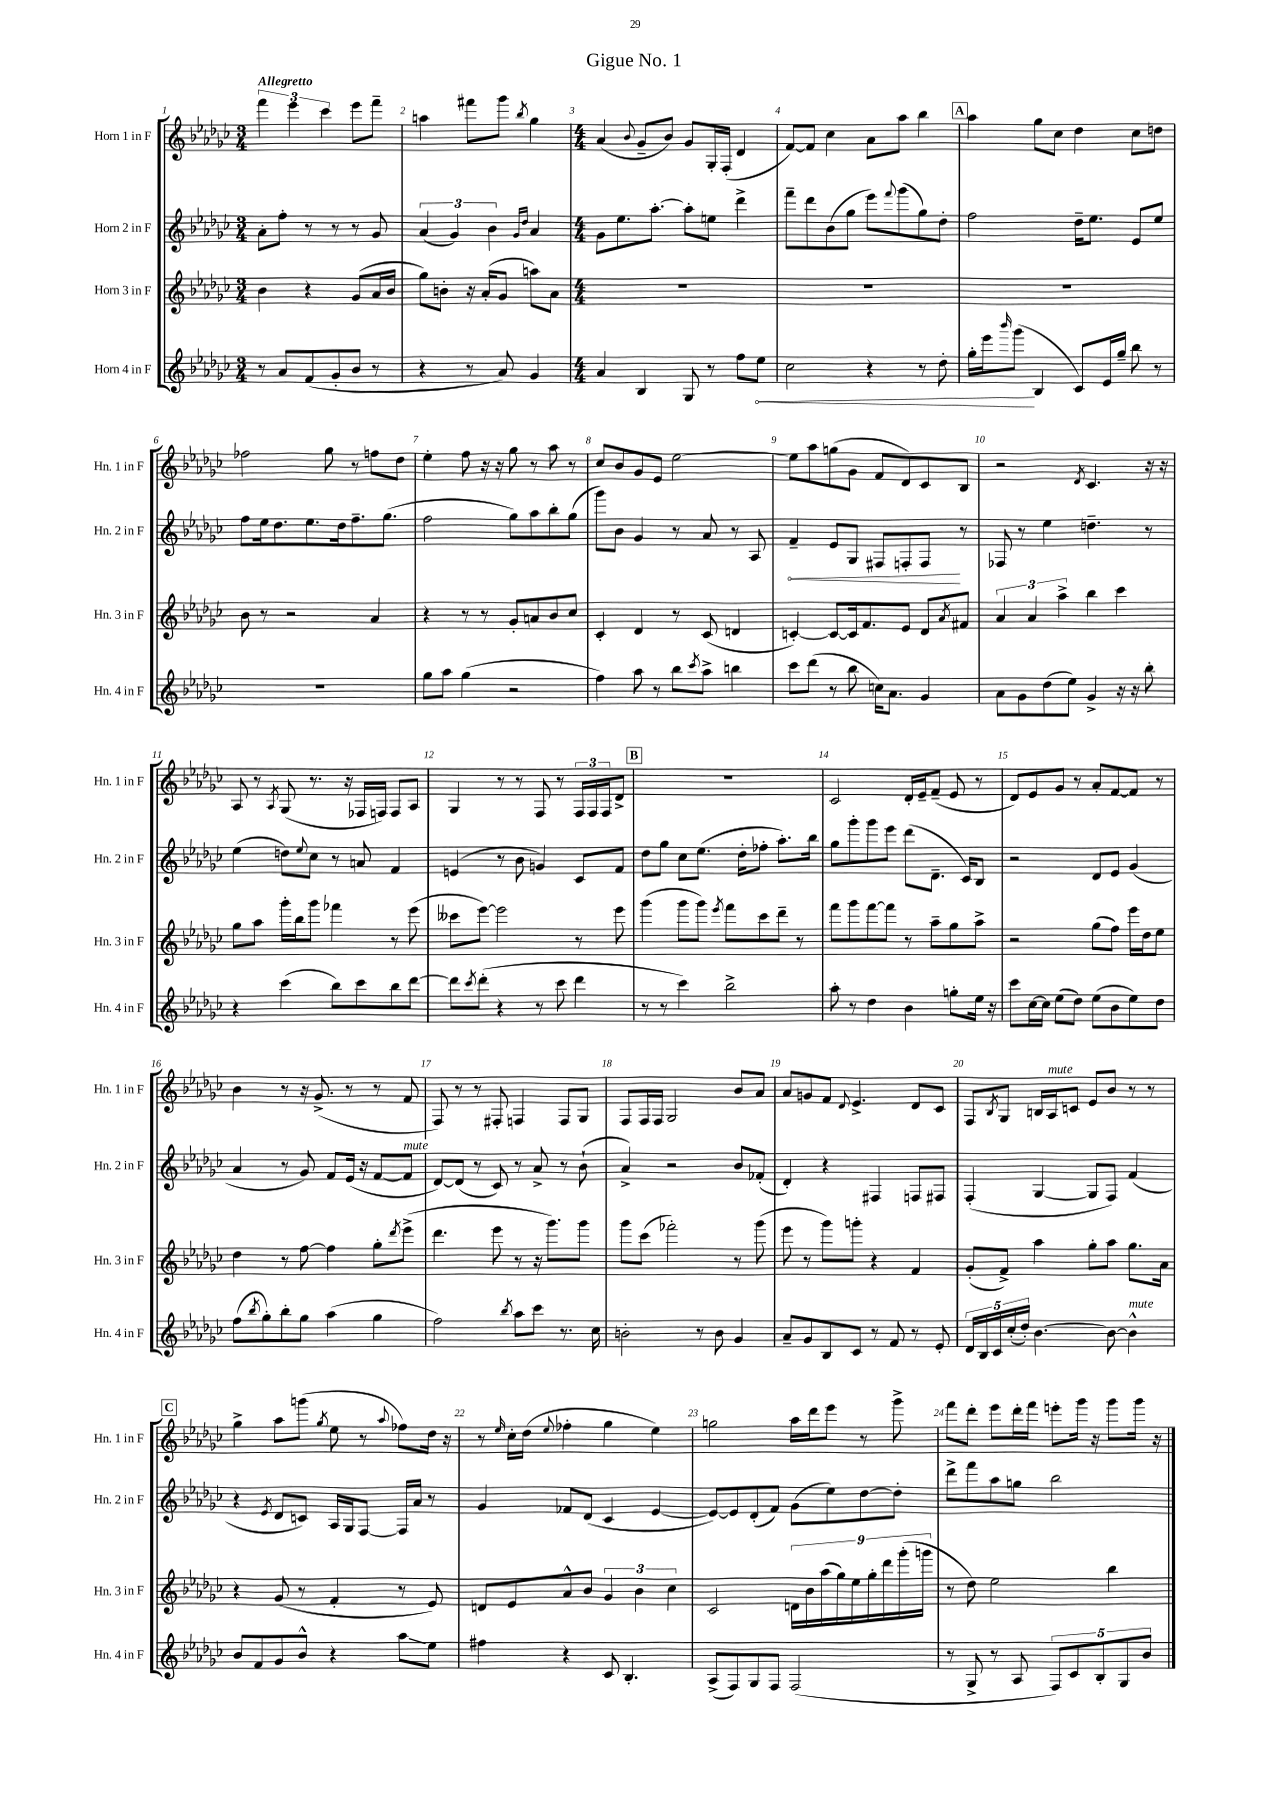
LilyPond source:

\header { title = "Gigue No. 1" }
<<
\new StaffGroup <<
\new Staff = "s0" \with { instrumentName = "Horn 1 in F" shortInstrumentName = "Hn. 1 in F" } {
    \clef treble \key ges \major \numericTimeSignature \time 3/4 \tempo "Allegretto"
    \tuplet 3/2 { f'''4 ees'''4 ces'''4 } ees'''8 f'''8-- |
    a''4 fis'''8 ges'''8 \acciaccatura { bes''8 } ges''4 |
    \numericTimeSignature \time 4/4 aes'4( \appoggiatura { bes'8 } ges'8-- bes'8) ges'8 ges16-. f16-.( des'4 |
    f'8~) f'8 ces''4 aes'8 aes''8 bes''4 |
    \mark \markup { \box "A" } aes''4 ges''8 ces''8 des''4 ces''8 d''8 |
    fes''2 ges''8 r8 f''8 des''8 |
    ees''4-. f''8 r16 r16 ges''8 r8 aes''8 r8 |
    ces''8 bes'8 ges'8 ees'8 ees''2~ |
    ees''8 aes''8 g''8( ges'8 f'8 des'8) ces'8 bes8 |
    r2 \acciaccatura { des'8 } ces'4. r16 r16 |
    aes8 r8 \acciaccatura { aes8 } ges8( r8. r16 fes16 f16) f8 aes8 |
    ges4 r8 r8 f8 r8 \tuplet 3/2 { f16 f16 f16 } des'8-> |
    \mark \markup { \box "B" } R1 |
    ces'2 des'16-. ees'16-- f'8--( ees'8 r8 |
    des'8) ees'8 ges'8 r8 aes'8-. f'8~ f'8 r8 |
    bes'4 r8 r16 ges'8.->( r8 r8 f'8 |
    f8) r8 r8 fis8-. f4 f8 ges8 |
    f8 f16 f16 ges2 bes'8 aes'8 |
    aes'8 g'8 f'8 \appoggiatura { des'8 } ees'4.-> des'8 ces'8 |
    f8 \acciaccatura { bes8 } ges8 b16 aes16^\markup { \italic "mute" } c'8 ees'8 bes'8 r8 r8 |
    \mark \markup { \box "C" } ges''4-> aes''8 g'''8( \acciaccatura { ges''8 } ees''8 r8 \appoggiatura { aes''8 } fes''8) des''16 r16 |
    r8 \grace { ees''16 } ces''16-. des''16( \appoggiatura { ees''8 } fes''4-. ges''4 ees''4) |
    g''2 aes''16 des'''16 ees'''8 r8 ges'''8-> |
    f'''8 des'''8-. ees'''8 des'''16-. f'''16 e'''8-. ges'''16 r16 ges'''8 ges'''16 r16 \bar "|." |
}
\new Staff = "s1" \with { instrumentName = "Horn 2 in F" shortInstrumentName = "Hn. 2 in F" } {
    \clef treble \key ges \major \numericTimeSignature \time 3/4
    aes'8-. f''8-. r8 r8 r8 ges'8 |
    \tuplet 3/2 { aes'4( ges'4) bes'4 } \grace { ges'16 des''16 } aes'4 |
    \numericTimeSignature \time 4/4 ges'8 ees''8. aes''8.~-. aes''8-. e''8 des'''4-> |
    f'''8-- des'''8 bes'8( ges''8 ees'''8) \appoggiatura { f'''8 } ges'''8( ges''8) des''8-. |
    \mark \markup { \box "A" } f''2 des''16-- ees''8. ees'8 ees''8 |
    f''8 ees''16 des''8. ees''8. des''16 f''8.-- ges''8.( |
    f''2 ges''8) aes''8 bes''8-. ges''8( |
    ges'''8) bes'8 ges'4 r8 aes'8 r8 aes8 |
    \once \override Hairpin.circled-tip = ##t f'4--\< ees'8 ges8 fis8 f8-. f8\! r8 |
    fes8 r8 ees''4 d''4.-- r8 |
    ees''4( d''8) \appoggiatura { ees''8 } ces''8 r8 a'8 f'4 |
    e'4( r8 bes'8 g'4) ces'8 f'8 |
    \mark \markup { \box "B" } des''8 ges''8 ces''8 ees''8.( des''16-. fes''8-. aes''8.-.) bes''16 |
    ges''8 ges'''8-. ges'''8 ees'''8 des'''8( des'8.-- ces'16) bes8 |
    r2 des'8 ees'8 ges'4( |
    aes'4 r8 ges'8) f'8 ees'16( r16 f'8~ f'8^\markup { \italic "mute" } |
    des'8~) des'8( r8 ces'8) r8 aes'8-> r8 bes'8-!( |
    aes'4->) r2 bes'8 fes'8-.( |
    des'4-.) r4 fis4 f8 fis8 |
    f4-.( ges4~ ges8 f8) f'4( |
    \mark \markup { \box "C" } r4 \acciaccatura { ees'8 } des'8 c'8) aes16 ges16 f8~ f16 aes'16 r8 |
    ges'4 fes'8 des'8( ces'4 ees'4~ |
    ees'8~) ees'8 des'8-.( f'8) ges'8( ees''8) des''8~ des''8-. |
    des'''8-> f'''8 aes''8 g''8 bes''2 \bar "|." |
}
\new Staff = "s2" \with { instrumentName = "Horn 3 in F" shortInstrumentName = "Hn. 3 in F" } {
    \clef treble \key ges \major \numericTimeSignature \time 3/4
    bes'4 r4 ges'8( aes'16 bes'16 |
    ges''8) b'8-. r16 aes'16-.( ges'8 a''8) aes'8 |
    \numericTimeSignature \time 4/4 R1 |
    R1 |
    \mark \markup { \box "A" } R1 |
    bes'8 r8 r2 aes'4 |
    r4 r8 r8 ges'8-. a'8 bes'8 ces''8 |
    ces'4-. des'4 r8 ces'8( d'4 |
    c'4~-.) c'8~ c'16 f'8. ees'8 des'8 \acciaccatura { aes'8 } fis'8 |
    \tuplet 3/2 { aes'4 aes'4 aes''4-> } bes''4 ces'''4 |
    ges''8 aes''8 ges'''16-. bes''16 ges'''8 fes'''4 r8 ees'''8( |
    ceses'''8 ees'''8~) ees'''2 r8 ees'''8 |
    \mark \markup { \box "B" } ges'''4( ges'''8 ges'''8) \acciaccatura { ees'''8 } f'''8 ces'''8 des'''8-- r8 |
    f'''8 ges'''8 f'''8~ f'''8 r8 aes''8-- ges''8 aes''8-> |
    r2 ges''8( f''8) ees'''16 des''16 ees''8 |
    des''4 r8 f''8~ f''4 ges''8-. \acciaccatura { des'''8 } ees'''8->( |
    des'''4. ees'''8 r8 r16 ges'''8.) ges'''8 |
    ges'''8 ces'''8( fes'''2-.) r8 ges'''8( |
    ees'''8 r8 ges'''8) g'''8-. r4 f'4 |
    ges'8-.( f'8->) aes''4 ges''8-. aes''8 ges''8. aes'16 |
    \mark \markup { \box "C" } r4 ges'8( r8 f'4-. r8 ees'8) |
    d'8 ees'8 aes'8-^ bes'8 \tuplet 3/2 { ges'4 bes'4 ces''4 } |
    ces'2 \tuplet 9/8 { d'16 bes'16 aes''16( ges''16) ees''16 ges''16-. des'''16 ges'''16-.( g'''16 } |
    r8 des''8) ees''2 bes''4 \bar "|." |
}
\new Staff = "s3" \with { instrumentName = "Horn 4 in F" shortInstrumentName = "Hn. 4 in F" } {
    \clef treble \key ges \major \numericTimeSignature \time 3/4
    r8 aes'8 f'8( ges'8-. bes'8 r8 |
    r4 r8 aes'8) ges'4 |
    \numericTimeSignature \time 4/4 aes'4 bes4 ges8 r8 f''8 \once \override Hairpin.circled-tip = ##t ees''8\< |
    ces''2 r4 r8 des''8-. |
    \mark \markup { \box "A" } ges''16-. ees'''16 \grace { bes'''16 } ges'''8\!( bes4 ces'8) ees'16 ges''16-- bes''8 r8 |
    R1 |
    ges''8 aes''8 ges''4( r2 |
    f''4) aes''8 r8 bes''8 \acciaccatura { ces'''8 } aes''8-> b''4 |
    ces'''8 des'''8( r8 bes''8 c''16) aes'8. ges'4 |
    aes'8 ges'8 des''8( ees''8) ges'4-> r16 r16 bes''8-. |
    r4 ces'''4( bes''8) ces'''8 bes''8 des'''8~ |
    des'''8 \acciaccatura { ces'''8 } des'''8-.( r4 r8 ces'''8 des'''4 |
    \mark \markup { \box "B" } r8 r8 ces'''4) bes''2-> |
    aes''8-. r8 des''4 bes'4 g''8-. ees''16 r16 |
    ces'''8 ces''16~ ces''16 ees''8( des''8) ees''8( bes'8 ees''8) des''8 |
    f''8( \acciaccatura { bes''8 } ges''8-.) bes''8-. ges''8 aes''4( ges''4 |
    f''2) \acciaccatura { bes''8 } aes''8 ces'''8 r8. ces''16 |
    b'2-. r8 b'8 ges'4 |
    aes'8-- ges'8 bes8 ces'8 r8 f'8 r8 ees'8-. |
    \tuplet 5/4 { des'16 bes16 ces'16 ces''16-.( des''16-.) } bes'4.~ bes'8~ bes'4-^^\markup { \italic "mute" } |
    \mark \markup { \box "C" } bes'8 f'8 ges'8 bes'8-^ r4 aes''8\glissando ees''8 |
    fis''4 r4 ces'8 bes4.-. |
    aes8->( f8) ges8 f8 f2( |
    r8 ges8-> r8 aes8 \tuplet 5/4 { f8) ces'8 bes8-. ges8 bes'8 } \bar "|." |
}
>>
>>
\layout { \context { \Score \override BarNumber.break-visibility = ##(#f #t #t) barNumberVisibility = #all-bar-numbers-visible } }
